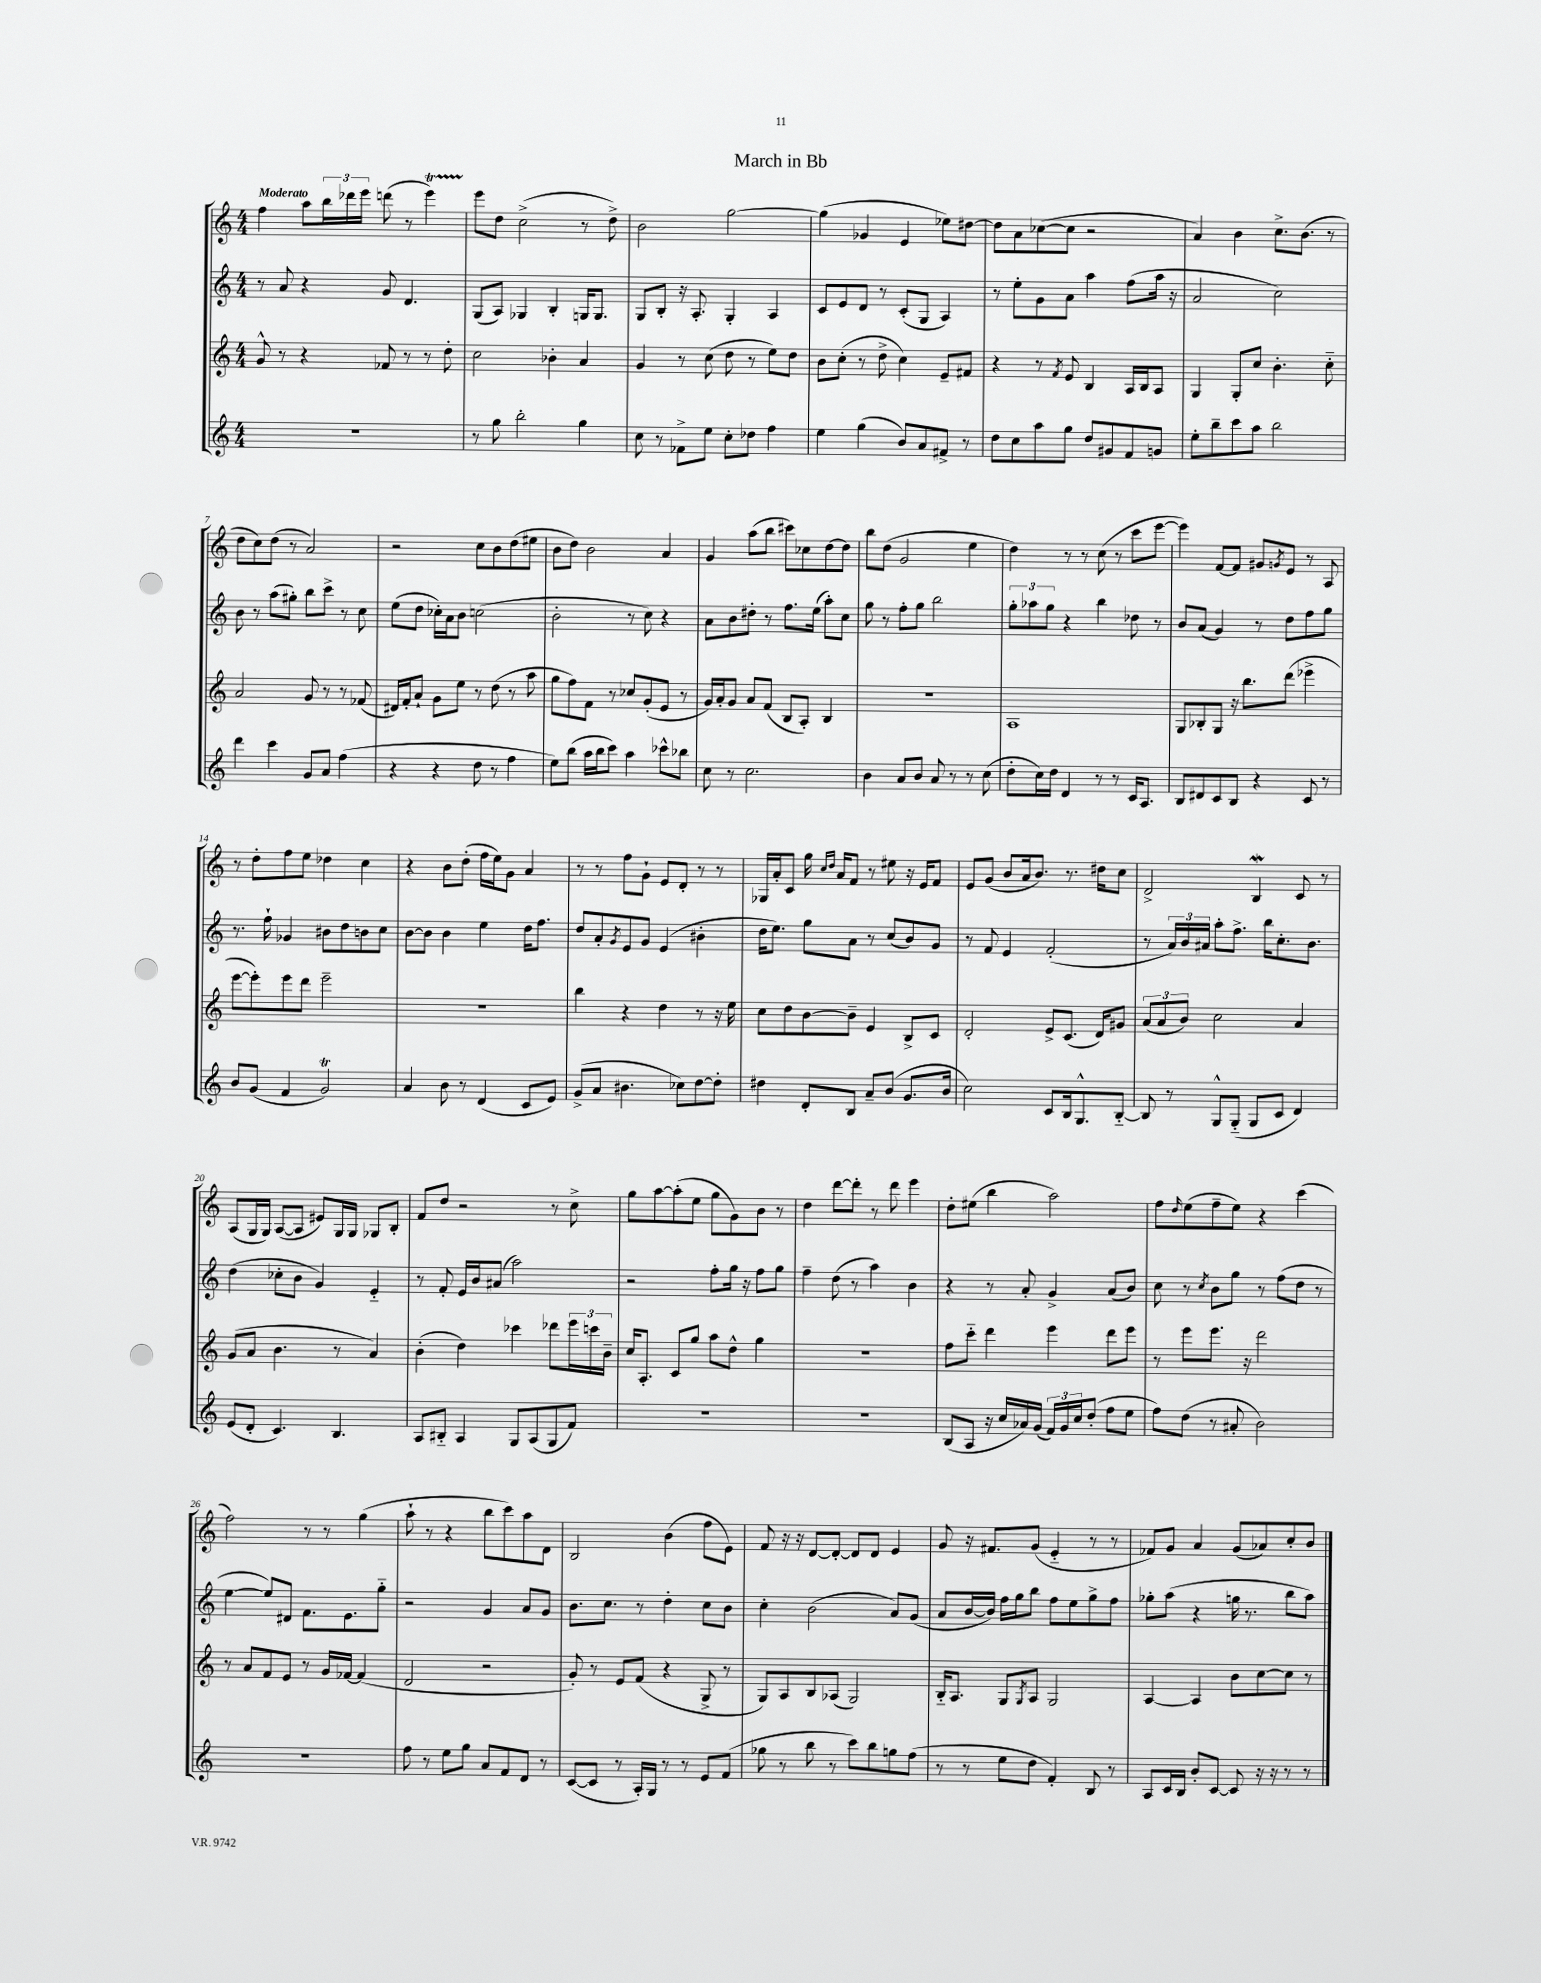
\header { title = "March in Bb" }
<<
\new StaffGroup <<
\new Staff = "s0" {
    \clef treble \key c \major \numericTimeSignature \time 4/4 \tempo "Moderato"
    f''4 a''8 \tuplet 3/2 { b''16 des'''16 e'''16 } d'''8( r8 e'''4\startTrillSpan) |
    e'''8\stopTrillSpan d''8 c''2->( r8 d''8->) |
    b'2 g''2~ |
    g''4( ges'4 e'4 ees''8) dis''8~ |
    dis''8 a'8 ces''8~( ces''8 r2 |
    a'4) b'4 c''8.-> b'8.( r8 |
    d''8 c''8) d''8( r8 a'2) |
    r2 c''8 b'8 d''8( eis''8 |
    b'8 d''8) b'2 a'4 |
    g'4 a''8( b''8 cis'''8) ces''8 d''8~ d''8 |
    b''8 d''8( g'2 e''4 |
    d''4) r8 r8 c''8( r8 c'''8 e'''8~ |
    e'''4) f'8~ f'8 gis'8 \acciaccatura { g'8 } e'8 r8 a8 |
    r8 d''8-. f''8 e''8 des''4 c''4 |
    r4 b'8 d''8-.( f''16 e''16) g'8 a'4 |
    r8 r8 f''8 g'8-! e'8 d'8-. r8 r8 |
    ges16 a'16-. c'8 g''16 \grace { c''16 d''16 } a'16 f'8 r8 eis''8 r16 e'16 f'8 |
    e'8 g'8( b'8 a'16 b'8.) r8. dis''16 c''8 |
    d'2-> b4\mordent c'8 r8 |
    a8( g16 g16) a8~( a8 eis'8) g16 g16 ges8 b8-. |
    f'8 d''8 r2 r8 c''8-> |
    g''8 a''8~ a''8-.( e''8 g''8 g'8) b'8 r8 |
    d''4 d'''8~ d'''8-. r8 d'''8 e'''4 |
    d''8-. eis''8( b''4 a''2) |
    f''8 \grace { d''16 } e''8( f''8-- e''8) r4 c'''4( |
    f''2) r8 r8 g''4( |
    a''8-! r8 r4 b''8 c'''8) a''8 d'8 |
    b2 b'4( f''8 e'8) |
    f'8 r16 r16 d'8~ d'8~-. d'8 d'8 e'4 |
    g'8 r16 fis'8. g'8( e'4-_ r8 r8 |
    fes'8) g'8 a'4 g'8( aes'8) c''8-. b'8 \bar "|." |
}
\new Staff = "s1" {
    \clef treble \key c \major \numericTimeSignature \time 4/4
    r8 a'8 r4 g'8 d'4. |
    g8( a8) ges4 b4-. g16 g8. |
    g8 b8-. r16 a8.-. g4-. a4 |
    c'8 e'8 d'8 r8 c'8-.( g8 a4) |
    r8 e''8-. g'8 a'8 a''4 f''8( a''16 r16 |
    a'2 c''2) |
    b'8 r8 a''8( gis''8-.) b''8 c'''8-> r8 c''8 |
    e''8( d''8 ces''16-.) a'16 b'8 c''2( |
    b'2-. r8 c''8) r4 |
    a'8 b'8 dis''8-. r8 f''8. e''16( a''8-.) c''8 |
    g''8 r8 f''8-. g''8 b''2 |
    \tuplet 3/2 { g''8-. aes''8 g''8 } r4 b''4 des''8 r8 |
    b'8 a'8( g'4) r8 d''8 f''8 g''8 |
    r8. f''16-! ges'4 bis'8 d''8 b'8 c''8 |
    b'8~ b'8 b'4 e''4 d''16 f''8. |
    d''8 a'8-. \acciaccatura { g'8 } e'8 g'8 e'4( bis'4-. |
    d''16 e''8.) g''8 a'8 r8 c''8( b'8) g'8 |
    r8 f'8 e'4 f'2-.( |
    r8 \tuplet 3/2 { a'16) b'16 ais'16 } a''8-. f''8.-> b''16 c''8.-. b'8. |
    d''4( ces''8-. b'8 g'4) e'4-_ |
    r8 f'8-. e'16 b'16 ais'8( a''2) |
    r2 f''8-. g''16 r16 f''8 g''8 |
    f''4-- d''8( r8 a''4) b'4 |
    r4 r8 a'8-. g'4-> a'8( b'8) |
    c''8 r8 \acciaccatura { c''8 } b'8 g''8 r8 f''8( d''8 r8 |
    e''4~ e''8) dis'8 f'8. e'8. g''8-_ |
    r2 g'4 a'8 g'8 |
    b'8. c''8. r8 d''4-. c''8 b'8 |
    c''4-. b'2( a'8) g'8( |
    a'8 b'16~ b'16) f''16 g''16 b''8 f''8 e''8 g''8-> f''8 |
    ges''8-. a''8( r4 g''16 r8. b''8 a''8) \bar "|." |
}
\new Staff = "s2" {
    \clef treble \key c \major \numericTimeSignature \time 4/4
    g'8-^ r8 r4 fes'8 r8 r8 d''8-. |
    c''2 bes'4-. a'4 |
    g'4 r8 c''8( d''8 r8 e''8) d''8 |
    b'8 c''8-.( r8 d''8-> c''4) e'8-- fis'8 |
    r4 r8 \acciaccatura { f'8 } e'8 b4 a16 b16 a8 |
    g4 g8-. c''8 b'4.-. c''8-_ |
    a'2 g'8 r8 r8 fes'8( |
    dis'16) f'16-. a'8-! g'8 e''8 r8 d''8( r8 a''8 |
    g''8 f''8) f'8 r8 ces''8 g'8-.( e'8 r8 |
    g'16) a'16-. g'8 a'8 f'8( b8 a8-.) b4 |
    R1 |
    a1 |
    g8 bes8-. g8 r16 b''8. d'''8( ees'''4-> |
    e'''8~ e'''8-.) e'''8 d'''8 e'''2-- |
    R1 |
    b''4 r4 d''4 r8 r16 e''16 |
    c''8 d''8 b'8~ b'8-- e'4 b8-> c'8 |
    d'2-. e'8-> c'8.( d'16) gis'8 |
    \tuplet 3/2 { a'8( a'8 b'8) } c''2 a'4 |
    g'8( a'8 b'4. r8 a'4) |
    b'4-.( d''4) ces'''4 des'''8 \tuplet 3/2 { e'''16 c'''16 b'16-- } |
    c''16 a8.-. c'8 g''8 a''8 d''8-^ g''4 |
    r1 |
    f''8 c'''8-_ d'''4 e'''4 d'''8 e'''8 |
    r8 e'''8 e'''8. r16 d'''2 |
    r8 a'8 f'8 e'8 r8 g'16 fes'16~ fes'4( |
    d'2 r2 |
    g'8-.) r8 e'8 f'8( r4 g8-> r8 |
    g8) a8 b8 aes8( g2) |
    b16-_ a8. g8 \acciaccatura { g8 } a8 g2 |
    a4~ a4 b'8 c''8~ c''8 r8 \bar "|." |
}
\new Staff = "s3" {
    \clef treble \key c \major \numericTimeSignature \time 4/4
    r1 |
    r8 g''8 b''2-. g''4 |
    c''8 r8 fes'8-> e''8 c''8-. des''8 f''4 |
    e''4 g''4( b'8) a'8 fis'8-> r8 |
    d''8 c''8 a''8 g''8 d''8 gis'8 f'8 g'8 |
    e''8-. b''8-- c'''8 a''8 b''2 |
    d'''4 c'''4 g'8 a'8 f''4( |
    r4 r4 d''8 r8 f''4 |
    e''8) b''8( a''16 b''16 c'''8) a''4 ces'''8-^ bes''8 |
    c''8 r8 c''2. |
    b'4 a'8 b'8 a'8 r8 r8 c''8( |
    d''8-. c''16) d''16 d'4 r8 r8 c'16 a8. |
    b8 dis'8 c'8 b8 r4 c'8 r8 |
    b'8 g'8( f'4 g'2\trill) |
    a'4 b'8 r8 d'4( c'8 e'8) |
    g'8->( a'8 bis'4. ces''8) d''8~ d''8-. |
    dis''4 d'8-. b8 a'8-- b'8( g'8. b'16 |
    c''2) c'8 b16 g8.-^ b8~-_ |
    b8 r8 g8-^ g8-_( g8 c'8 d'4) |
    e'8( d'8-. c'4.) b4. |
    a8 bis8-_ a4 g8 a8( g8 f'8) |
    R1 |
    R1 |
    b8( a8 r16 c''16 aes'16) g'16( \tuplet 3/2 { f'16) g'16 c''16 } d''8-.( f''8 e''8 |
    f''8) d''8( r8 ais'8-. b'2) |
    r1 |
    f''8 r8 e''8 g''8 a'8 f'8 d'8 r8 |
    c'8~( c'8 r8 a16-.) g16 r8 r8 e'8 f'8( |
    ges''8 r8 b''8 r8 c'''8) b''8 g''8 f''8( |
    r8 r8 e''8 d''8 f'4-.) b8 r8 |
    a8 c'16 b16 b'8-. c'8~ c'8 r16 r16 r8 r8 \bar "|." |
}
>>
>>
